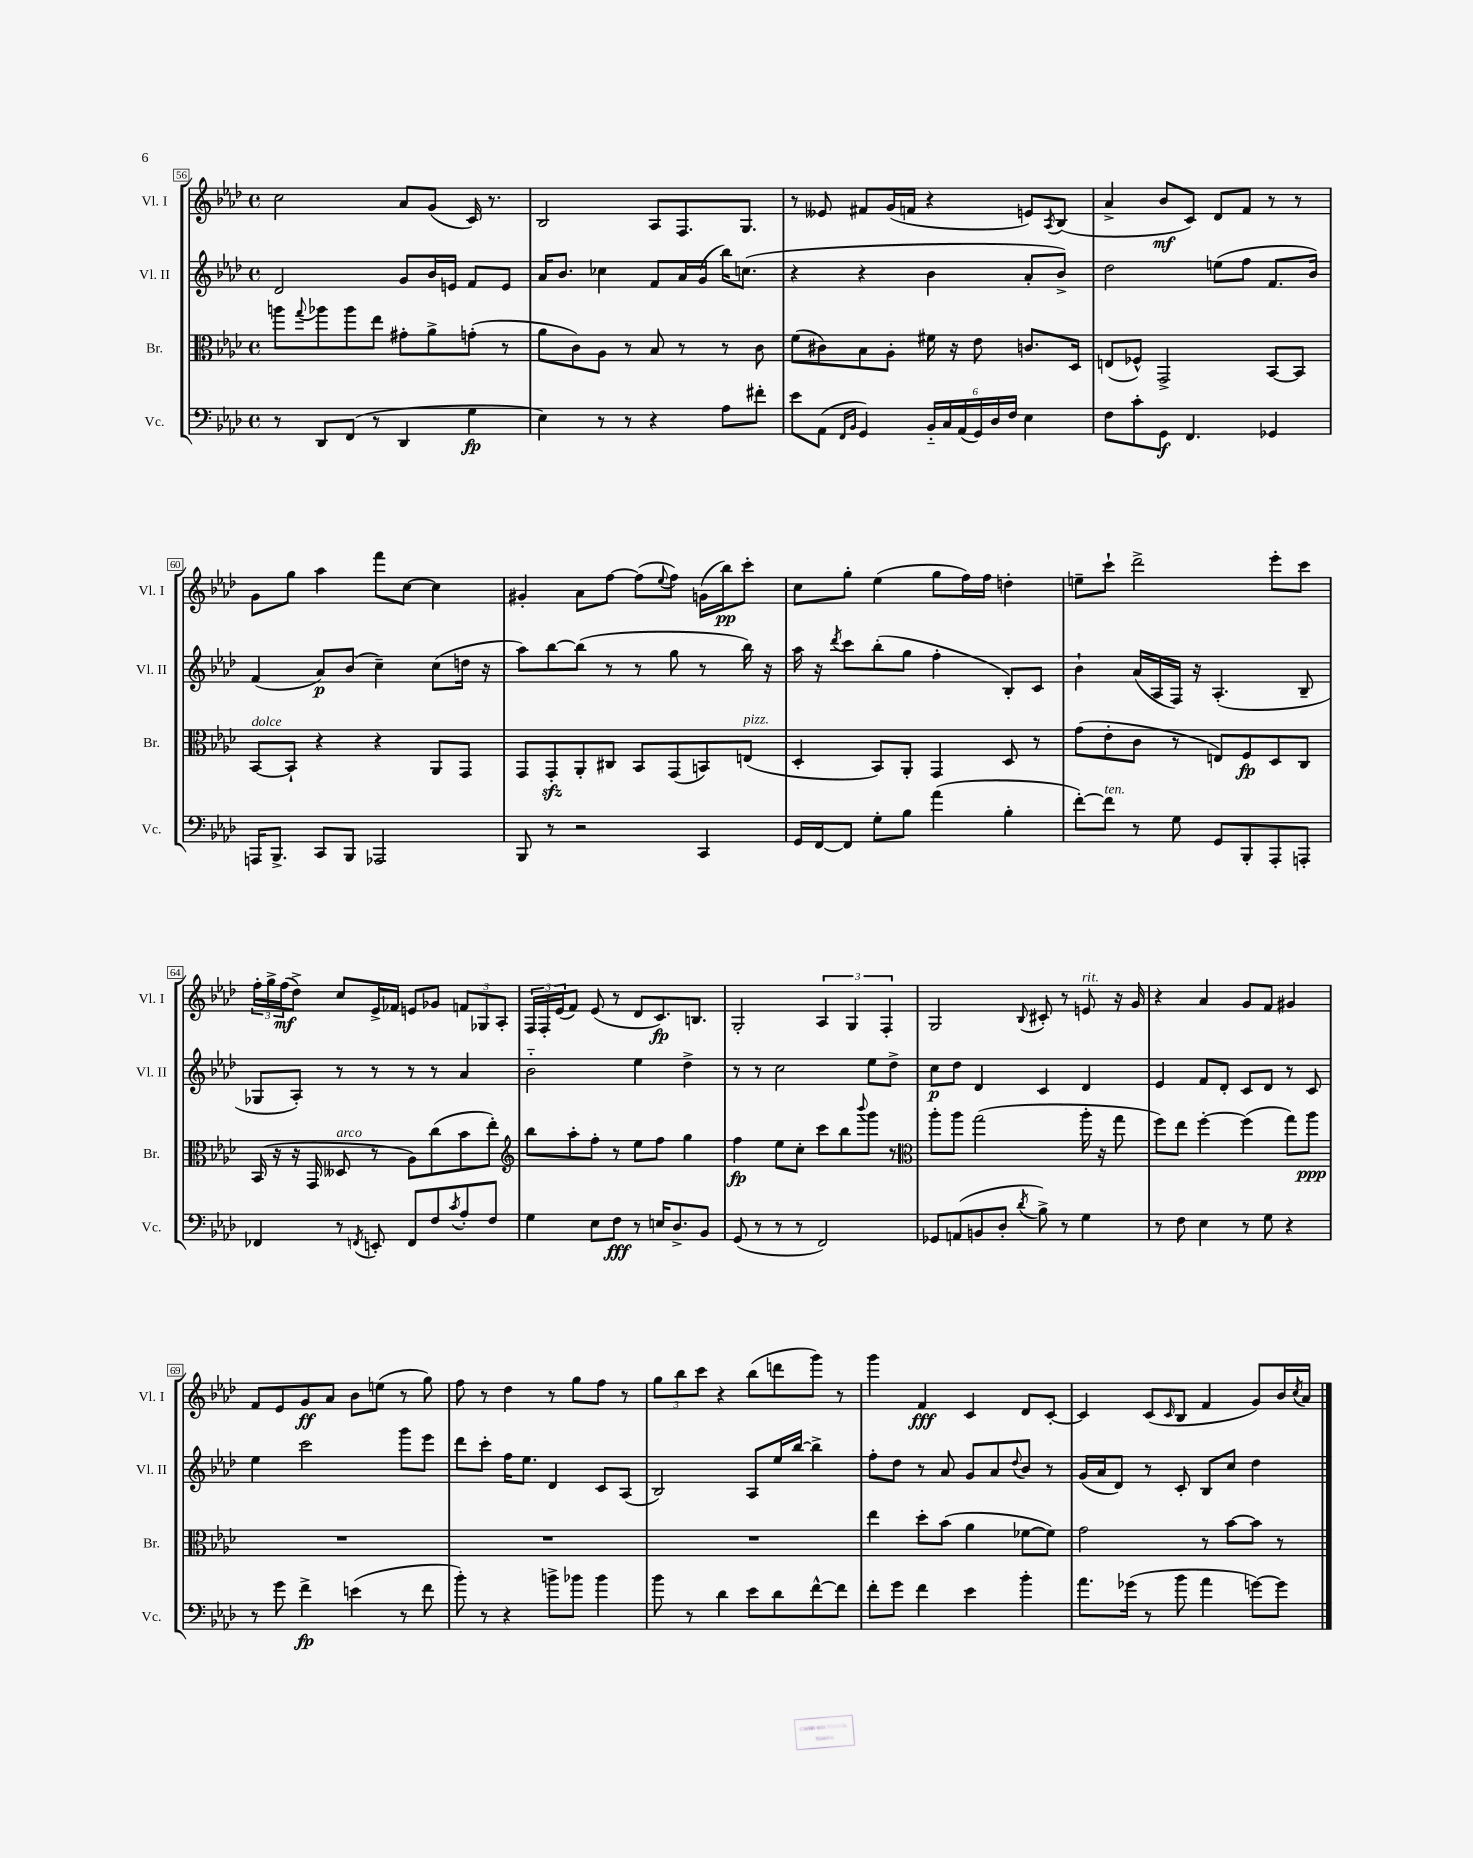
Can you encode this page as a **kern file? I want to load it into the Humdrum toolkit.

**kern	**kern	**kern	**kern
*staff4	*staff3	*staff2	*staff1
*clefF4	*clefC3	*clefG2	*clefG2
*k[b-e-a-d-]	*k[b-e-a-d-]	*k[b-e-a-d-]	*k[b-e-a-d-]
*M4/4	*M4/4	*M4/4	*M4/4
*met(c)	*met(c)	*met(c)	*met(c)
8r	8aa	2d-	2cc
.	8qqgg	.	.
8DD-	8aa-	.	.
(8FF	8aa-	.	.
8r	8ee-	.	.
4DD-	8g#'	8g	8a-
.	8a-^	16b-	(8g
.	.	16e	.
4G	(8g'	8f	16c)
.	.	.	8.r
.	8r	8e	.
=	=	=	=
4E-)	8a-	16a-	2B-
.	.	8.b-	.
.	8c)	.	.
8r	8A-	4cc-	.
8r	8r	.	.
4r	8B-	8f	8A-
.	8r	16a-	8.F
.	.	(16g	.
8A-	8r	16bb-)	.
.	.	(8.cc	8.G
8f#'	8c	.	.
=	=	=	=
8e-	(8f	4r	8r
(8AA-	8c#)	.	8e--
16qqFF	.	.	.
16qqBB-	.	.	.
4GG)	8B-	4r	8f#
.	8A-'	.	(16g
.	.	.	16f
24BB-'~	16f#	4b-	4r
24C	.	.	.
.	16r	.	.
(24AA-	.	.	.
24GG)	8e-	.	.
24D-	.	.	.
24F	.	.	.
4E-	8.c	8a-'	8e)
.	.	.	8qA-
.	.	8b-^)	(8B-
.	16D-	.	.
=	=	=	=
8F	(8E	2dd-	4a-^
8c'	8F-^^)	.	.
8GG	2GG^	.	8b-
4.FF	.	.	8c)
.	.	(8ee	8d-
.	.	8ff	8f
4GG-	[8BB-	8.f	8r
.	8BB-]	.	8r
.	.	16b-)	.
=	=	=	=
16AAA	[8BB-	(4f	8g
8.BBB-^	.	.	.
.	8BB-`]	.	8gg
8CC	4r	8a-)	4aa-
8BBB-	.	(8b-	.
2AAA-	4r	4cc~)	8fff
.	.	.	[8cc
.	8AA-	(8cc	4cc]
.	8GG	16dd	.
.	.	16r	.
=	=	=	=
8BBB-	8GG	8aa-)	4g#'
8r	8GG'	[8bb-	.
2r	8AA-'	(8bb-]	8a-
.	8C#	8r	[8ff
.	8BB-	8r	(8ff]
.	.	.	8qqee-
.	(8GG	8gg	8ff)
4CC	8BB)	8r	(16g
.	.	.	16bb-)
.	(8E	16bb-)	8ccc'
.	.	16r	.
=	=	=	=
16GG	4D-'	16aa-	8cc
[16FF	.	16r	.
.	.	8qddd-	.
8FF]	.	8ccc	8gg'
8G'	8BB-)	(8bb-'	(4ee-
8B-	8AA-'	8gg	.
(4a-	4GG	4ff'	8gg
.	.	.	16ff)
.	.	.	16ff
4B-'	8D-	8B-')	4dd'
.	8r	8c	.
=	=	=	=
[8f')	(8g	4b-`	8ee~
8f]	8e-'	.	8ccc`
8r	8c	(16a-	2ddd-^
.	.	16A-	.
8G	8r	16F)	.
.	.	16r	.
8GG	8E)	(4.A-'	.
8BBB-'	8F	.	.
8AAA-'	8D-	.	8eee-'
8AAA'	8C	8B-~	8ccc
=	=	=	=
4FF-	(16BB-	8G-	24ff'
.	.	.	24gg^
.	16r	.	.
.	.	.	(24ff
.	16r	8A-')	8dd-^)
.	16GG	.	.
8r	8D--	8r	8cc
8qFF	.	.	.
8EE'	8r	8r	16e-^
.	.	.	16f-
8FF	8A-)	8r	8e
8F	(8cc	8r	8g-
8qc	.	.	.
8A-'	8b-	4a-	12f
.	.	.	12G-
8F	8ee-')	.	.
.	.	.	12A-'
=	=	=	=
*	*clefG2	*	*
4G	8bb-	2b-'~	24F
.	.	.	24F'
.	.	.	(24e-
.	8aa-'	.	8f)
8E-	8ff'	.	(8e-
8F	8r	.	8r
8r	8ee-	4ee-	8d-
16E	8ff	.	8.c)
8.D-^	.	.	.
.	4gg	4dd-^	.
.	.	.	8.B
8BB-	.	.	.
=	=	=	=
(8GG	4ff	8r	2G'
8r	.	8r	.
8r	8ee-	2cc	.
8r	8cc'	.	.
2FF)	8ccc	.	6A-
.	8bb-	.	.
.	.	.	6G
.	8qqbbb-	.	.
.	8ggg	8ee-	.
.	.	.	6F'
.	8r	8dd-^	.
=	=	=	=
*	*clefC3	*	*
8GG-	8aa-'	8cc	2G
(8AA	8aa-	8dd-	.
8BB	(2gg	4d-	.
8D-'	.	.	.
8qd-	.	.	8qqB-
8B-^)	.	4c	8c#'
8r	.	.	8r
4G	16aa-'	4d-	8e
.	16r	.	.
.	8gg	.	16r
.	.	.	16g
=	=	=	=
8r	8ff)	4e-	4r
8F	8ee-	.	.
4E-	[4ff'	8f	4a-
.	.	8d-'	.
8r	(4ff]	8c	8g
8G	.	8d-	8f
4r	8gg)	8r	4g#
.	8aa-	8c	.
=	=	=	=
8r	1r	4ee-	8f
8g	.	.	8e-
4f^	.	2ccc	8g
.	.	.	8a-
(4e	.	.	8b-
.	.	.	(8ee
8r	.	8ggg	8r
8f	.	8eee-	8gg)
=	=	=	=
8b-')	1r	8ddd-	8ff
8r	.	8ccc'	8r
4r	.	16ff	4dd-
.	.	8.ee-	.
8b^	.	4d-	8r
8b-	.	.	8gg
4b-	.	8c	8ff
.	.	(8A-	8r
=	=	=	=
8b-	1r	2B-)	12gg
.	.	.	12bb-
8r	.	.	.
.	.	.	12ccc
4d-	.	.	4r
8e-	.	8A-	(8bb-
8d-	.	16ee-	8ddd
.	.	[16bb-	.
[8f^^	.	4bb-^]	8ggg)
8f]	.	.	8r
=	=	=	=
8f'	4ee-	8ff'	4ggg
8g	.	8dd-	.
4f	8dd-'	8r	4f
.	(8b-	8a-	.
4e-	4a-	8g	4c
.	.	8a-	.
.	.	8qqdd-	.
4b-'	[8f-	8b-	8d-
.	8f-])	8r	[8c'
=	=	=	=
8.a-	2g	(16g	4c]
.	.	16a-	.
.	.	8d-)	.
(16g-	.	.	.
8r	.	8r	(8c
.	.	.	16qqc
8b-	.	8c'	8B-
4a-	8r	8B-	4f
.	[8b-	8cc	.
[8g)	8b-]	4dd-	8g)
8g]	8r	.	16b-
.	.	.	8qcc
.	.	.	16a-
==	==	==	==
*-	*-	*-	*-
